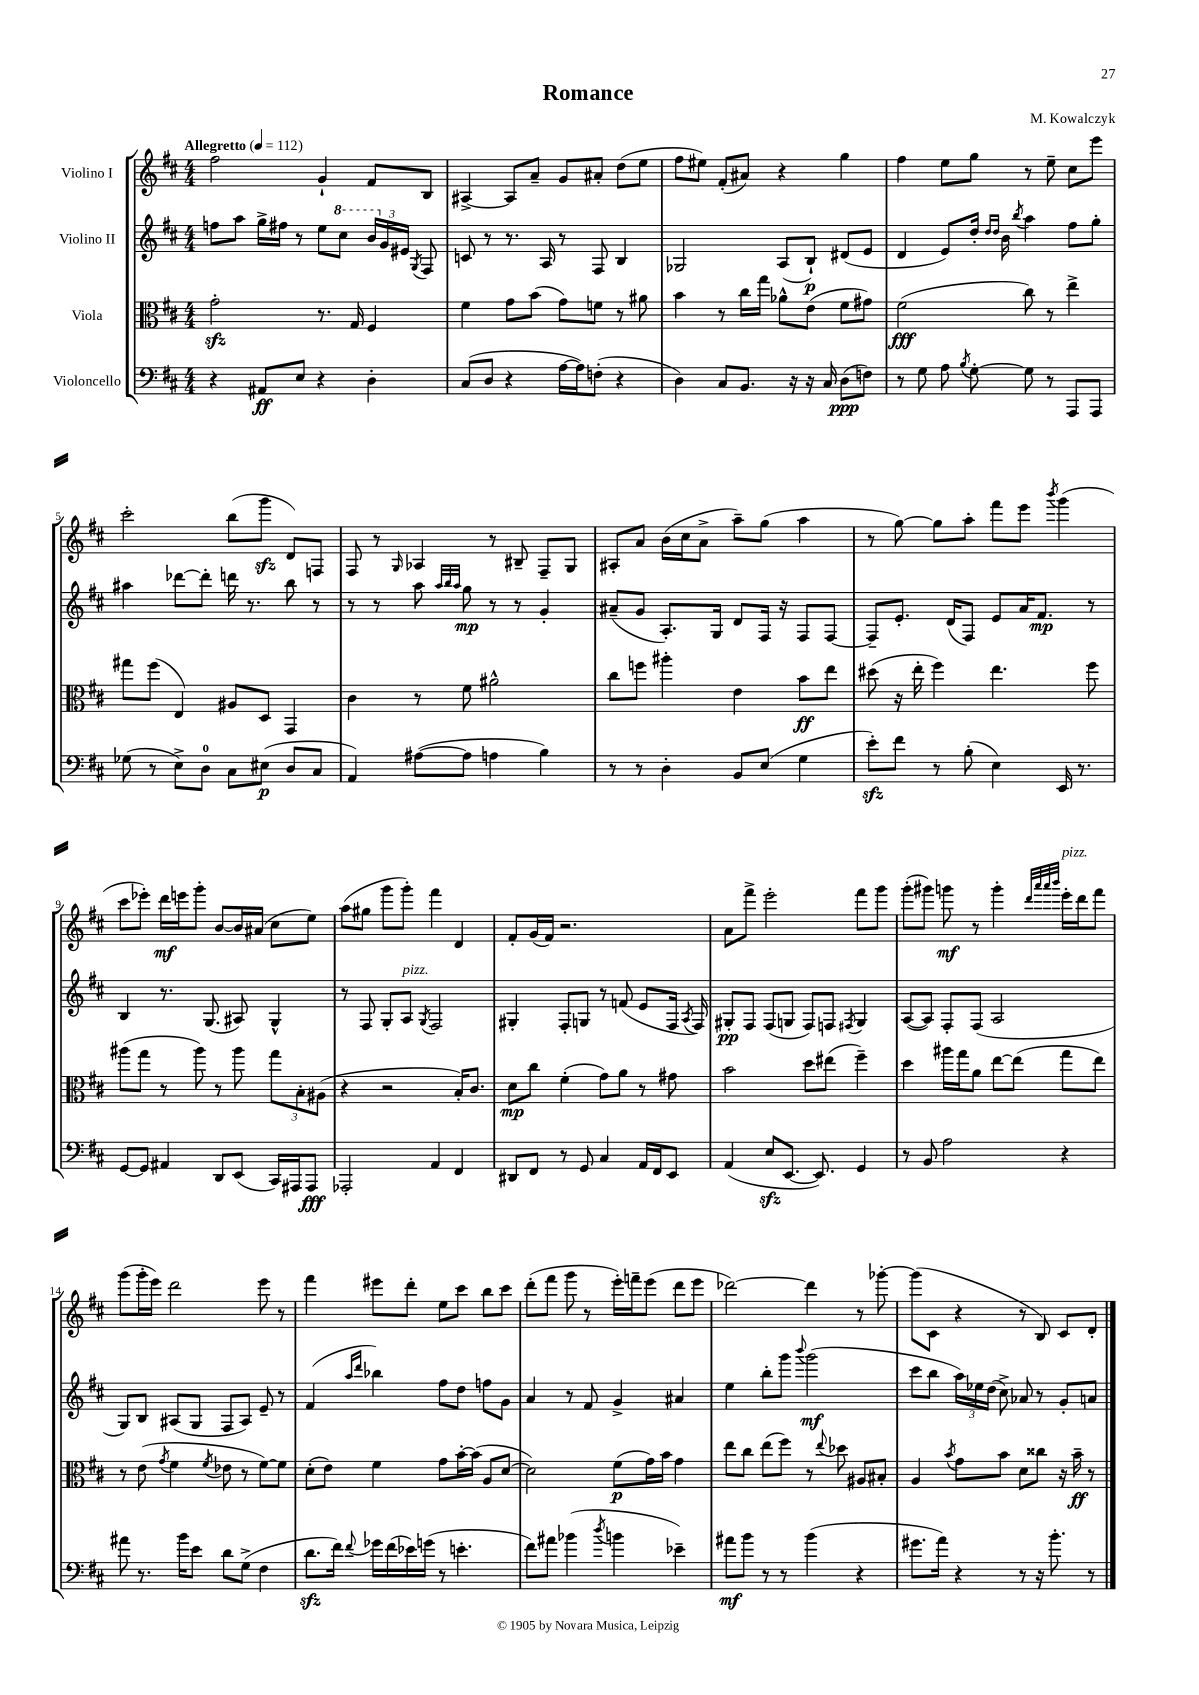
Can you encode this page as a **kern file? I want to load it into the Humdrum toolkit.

**kern	**kern	**kern	**kern
*staff4	*staff3	*staff2	*staff1
*clefF4	*clefC3	*clefG2	*clefG2
*k[f#c#]	*k[f#c#]	*k[f#c#]	*k[f#c#]
*M4/4	*M4/4	*M4/4	*M4/4
*MM112	*MM112	*MM112	*MM112
4r	2g'\	8ff\L	2ff#\
.	.	8aa\J	.
8AA#/L	.	16gg^\LL	.
.	.	16ff#\JJ	.
8E/J	.	8r	.
4r	8.r	8ee\L	4g`/
.	.	8ccc#\J	.
.	16G/	.	.
4D'\	4F#/	24bb/LL	8f#/L
.	.	24g/	.
.	.	24e#/JJ	.
.	.	8qG/	.
.	.	8F#/	8B/J
=	=	=	=
(8C#/L	4f#\	8c/	[4A#^/
8D/J	.	8r	.
4r	8g\L	8.r	8A#/]L
.	(8b\J	.	8a~/J
.	.	16A/	.
[16A\LL	8g\L)	8r	8g/L
16A\]J)	.	.	.
(8F'\J	8f\J	8F#/	8a#'/J
4r	8r	4B/	(8dd\L
.	8a#\	.	8ee\J
=	=	=	=
4D\)	4b\	2G-/	8ff#\L
.	.	.	8ee#\J)
8C#/L	8r	.	(8f#'/L
8.BB/J	16cc#\LL	.	8a#/J)
.	16gg\JJ	.	.
.	8a-^^\L	(8A/L	4r
16r	.	.	.
16r	(8e\J	8B`/J)	.
16C#/	.	.	.
(8D\L	8f#\L	(8d#/L	4gg\
8F\J)	8g#\J)	8e/J	.
=	=	=	=
8r	(2f#\	4d/	4ff#\
8G\	.	.	.
8A\	.	8e/L)	8ee\L
8qB/	.	.	.
[8G'\	.	16dd'/Jk	8gg\J
.	.	16qqdd/LL	.
.	.	16qqdd/JJ	.
.	.	16b\	.
.	.	8qbb/	.
8G\]	8cc#\)	4aa\	8r
8r	8r	.	8ee~\
8AAA/L	4ee^\	8ff#\L	8cc#\L
8AAA/J	.	8gg'\J	8eee\J
=	=	=	=
(8G-\	8gg#\L	4aa#\	2ccc#'\
8r	(8ff#\J	.	.
8E^\L)	4E/)	[8ddd-\L	.
8D\J	.	8ddd-'\]J	.
8C#\L	8A#/L	16ddd\	(8bb\L
.	.	8.r	.
(8E#\J	8D/J	.	8ggg\J
8D/L	4GG/	8bb\	8d/L)
8C#/J	.	8r	8F/J
=	=	=	=
4AA/)	4c#\	8r	8F#/
.	.	8r	8r
.	.	.	16qqG/
([8A#\L	8r	8aa\	4A-/
.	.	32qqaa/LLL	.
.	.	32qqbb/	.
.	.	32qqaa/JJJ	.
8A#\]J	8f#\	8gg\	.
4A\	2a#^^\	8r	8r
.	.	8r	8B#~/
4B\)	.	4g'/	8F#~/L
.	.	.	8G/J
=	=	=	=
8r	8cc#\L	(8a#~/L	8A#'/L
8r	8ff\J	8g/J	8a/J
4D'\	4aa#'\	8.A'/L)	(16b\LL
.	.	.	16cc#\J
.	.	.	8a^\J
.	.	16G/Jk	.
8BB/L	4e\	8d/L	8aa~\L)
(8E/J	.	16F#/Jk	(8gg\J
.	.	16r	.
4G\	8b\L	8F#/L	4aa\
.	8ee\J	[8F#/J	.
=	=	=	=
8e'\L)	(8dd#\	8F#~/]L	8r
8f#\J	16r	8.e'/J	[8gg\)
.	16ee'\	.	.
8r	4ff#\)	.	8gg\]L
.	.	(16d/LK	.
(8B'\	.	8F#/J)	8aa'\J
4E\)	4.ee\	8e/L	8fff#\L
.	.	16a/K	8eee\J
.	.	8.f#/J	.
.	.	.	8qbbb/
16EE/	.	.	(4ggg\
8.r	.	.	.
.	8ff#\	8r	.
=	=	=	=
[8GG/L	(8aa#\L	4B/	8ccc#\L
8GG/]J	8gg\J	.	8eee-'\J)
4AA#/	8r	8.r	16ddd\LL
.	.	.	16eee\J
.	8aa#\)	.	8ggg'\J
.	.	(8.G/	.
8DD/L	8r	.	[8b/L
(8EE/J	8aa#\	8A#/)	16b/]L
.	.	.	(16a#/JJ
16CC#/LL)	12gg\L	4G^^/	8cc#\L
16AAA#/J	.	.	.
.	12B'\	.	.
8AAA#/J	.	.	8ee\J)
.	(12A#\J	.	.
=	=	=	=
2AAA-'/	4r	8r	(8aa\L
.	.	8F#/	8gg#\J
.	2r	8G'/L	8ggg\L
.	.	8A/J	8ggg'\J)
.	.	8qG/	.
4AA/	.	2F#/	4fff#\
4FF#/	16B'/LK)	.	4d/
.	8.c#/J	.	.
=	=	=	=
8DD#/L	8d\L	4G#'/	8f#'/L
8FF#/J	8cc#\J	.	(16g/L
.	.	.	16f#/JJ)
8r	(4f#'\	8F#'/L	2.r
8GG/	.	8G/J	.
4C#/	8g\L)	8r	.
.	8a\J	(8f/	.
16AA/LL	8r	8e/L	.
16FF#/J	.	.	.
8EE/J	8g#\	16F#/Jk	.
.	.	8qA/	.
.	.	16F#/)	.
=	=	=	=
(4AA/	2b\	8G#'/L	8a\L
.	.	8F#/J	8fff#^\J
8E/L	.	(8F#/L	2eee'\
[8.EE/J	.	8G/J	.
.	8dd\L	8F#/L)	.
8.EE/])	.	.	.
.	(8ee#\J	8F/J	.
.	.	8qF#/	.
4GG/	4ff#~\)	4G/	8fff#\L
.	.	.	8ggg\J
=	=	=	=
8r	4dd\	([8A/L	(8ggg'\L
8BB/	.	8A/]J)	8ggg#\J)
2A\	16aa#\LL	8F#'/L	8ggg\
.	16gg\J	.	.
.	8a\J	(8F#/J	8r
.	[8ee\L	2A/	4ggg'\
.	(8ee\]J	.	.
.	.	.	32qqddd/LLL
.	.	.	32qqaaa/
.	.	.	32qqaaa/
.	.	.	32qqbbb/JJJ
4r	8gg\L	.	16eee'\LL
.	.	.	16ddd\J
.	8ee\J)	.	8fff#\J
=	=	=	=
8a#\	8r	8G/L)	(8ggg\L
8.r	(8e\	8B/J	16ggg'\L
.	.	.	16eee\JJ)
.	8qg/	.	.
.	4f#\	(8A#/L	2ddd\
16b\LK	.	.	.
8e\J	.	8G/J	.
.	8qf#/	.	.
8d\L	8e-\	8F#/L	.
(8G^\J	8r	8A#/J)	.
4F#\	[8f#\L)	8e~/	8eee\
.	8f#\]J	8r	8r
=	=	=	=
8.d\L	(8d'\L	(4f#/	4fff#\
.	8e\J)	.	.
16f#\Jk)	.	.	.
.	.	16qqaa/LL	.
8qqf#/	.	16qqddd/JJ	.
16g-\LL	4f#\	4bb-\)	8eee#\L
(16f#\	.	.	.
16e-\)	.	.	8ddd'\J
(16g\JJ	.	.	.
8r	8g\L	8ff#\L	8ee\L
4.e'\	[16b'\L	8dd\J	8ccc#\J
.	(16b\]JJ	.	.
.	8A/L	8ff\L	8bb\L
.	[8d/J	8g\J	8ccc#\J
=	=	=	=
8f#\L)	2d\])	4a/	(8ddd'\L
8a#\J	.	.	8fff#\J
(4b-\	.	8r	8ggg\
.	.	8f#/	8r
8qdd/	.	.	.
4b\	(8f#\L	4g^/	16eee'\LL)
.	.	.	16fff~\J
.	16g\L)	.	(8eee\J
.	16b\JJ	.	.
4e-~\)	4g\	4a#/	8ddd\L
.	.	.	8eee\J
=	=	=	=
8a#\L	8ee\L	4ee\	[2ddd-\)
8b\J	8cc#\J	.	.
8r	(8ee\L	8bb'\L	.
8r	8ff#\J)	8ggg\J	.
.	.	8qqbbb/	.
(4b\	8r	(2ggg\	4ddd-\]
.	8qqee/	.	.
.	8dd-\	.	.
4r	8A#/L	.	8r
.	8B#'/J	.	[8ggg-'\
=	=	=	=
8.g#\L	4A/	8ccc#\L	(8ggg-\]L
.	.	8bb\J	8c#\J
16a\Jk)	.	.	.
.	8qb/	.	.
4r	8g\L	24aa\LL)	4r
.	.	24ee-\	.
.	.	(24dd\JJ	.
.	8b\J	8cc#^\)	.
8r	8d\L	8a-/	8r
16r	8cc##\J	8r	8B/)
8.b'\	.	.	.
.	16r	8g'/L	8c#/L
.	16b~\	.	.
8r	8r	8a/J	8d'/J
==	==	==	==
*-	*-	*-	*-
